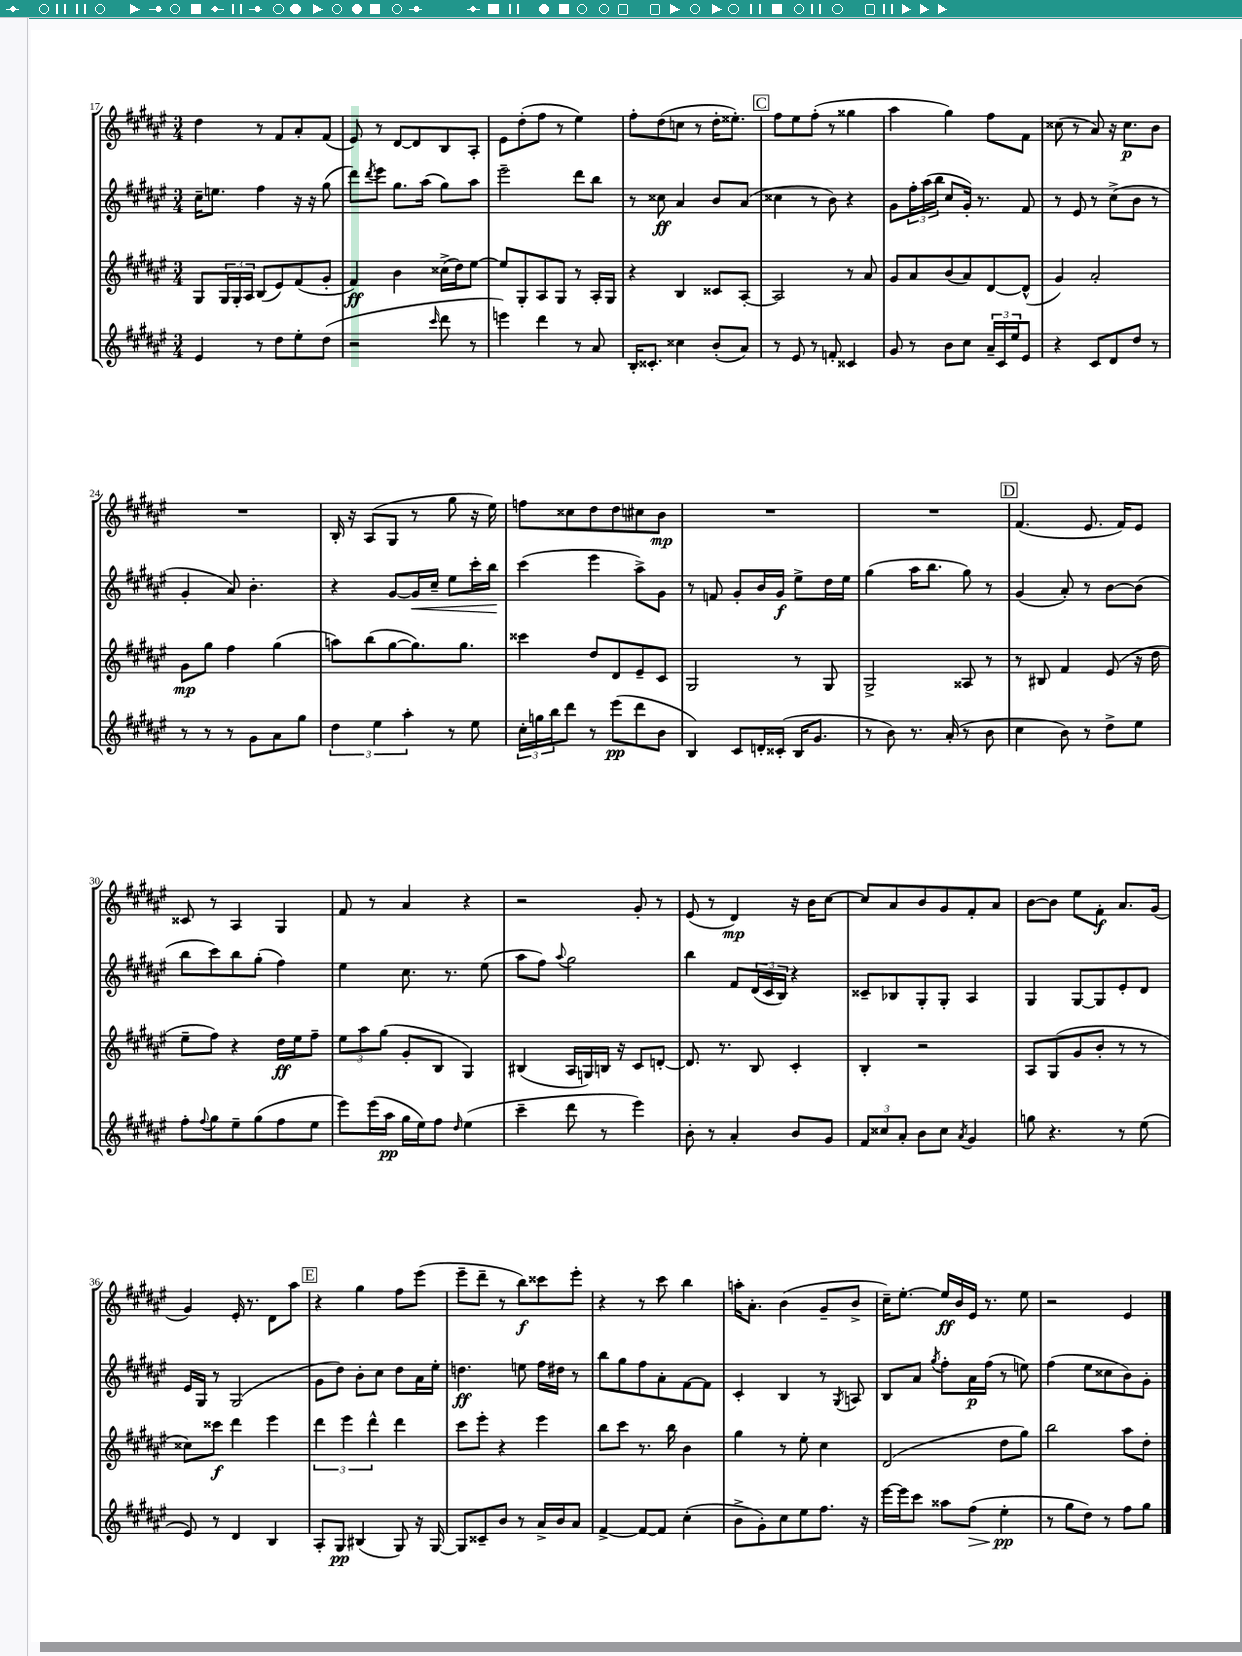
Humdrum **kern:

**kern	**dynam	**kern	**dynam	**kern	**dynam	**kern	**dynam
*part4	*part4	*part3	*part3	*part2	*part2	*part1	*part1
*staff4	*staff4	*staff3	*staff3	*staff2	*staff2	*staff1	*staff1
*clefG2	*	*clefG2	*	*clefG2	*	*clefG2	*
*k[f#c#g#d#a#e#]	*	*k[f#c#g#d#a#e#]	*	*k[f#c#g#d#a#e#]	*	*k[f#c#g#d#a#e#]	*
*M3/4	*	*M3/4	*	*M3/4	*	*M3/4	*
=17	=17	=17	=17	=17	=17	=17	=17
4e#/	.	8G#/L	.	16cc#~\KL	.	4dd#\	.
.	.	.	.	8.een\J	.	.	.
.	.	24G#/L	.	.	.	.	.
.	.	24G#'/	.	.	.	.	.
.	.	24A#/JJ	.	.	.	.	.
8r	.	(8B/L	.	4ff#\	.	8r	.
8dd#\L	.	8e#/)	.	.	.	8f#/L	.
8ee#'\	.	(8f#/	.	16r	.	8a#'/	.
.	.	.	.	16r	.	.	.
(8dd#\J	.	8g#'/J	.	(8gg#\	.	(8f#/J	.
=18	=18	=18	=18	=18	=18	=18	=18
2r	.	4f#/)	ff	8ddd#\L)	.	8e#/)	.
.	.	.	.	8qddd#/	.	.	.
.	.	.	.	8eee#\J	.	8r	.
.	.	4b\	.	8.gg#\L	.	[8d#/L	.
.	.	.	.	.	.	8d#/]	.
.	.	.	.	(16aa#\Jk	.	.	.
16qqccc#/	.	.	.	.	.	.	.
8ddd#\	.	(16cc##X^\LL	.	8gg#\L)	.	8B/	.
.	.	16dd#\J)	.	.	.	.	.
8r	.	[8ee#\J	.	8aa#\J	.	8A#'/J	.
=19	=19	=19	=19	=19	=19	=19	=19
4eeen\)	.	8ee#/L]	.	2eee#~\	.	8e#\L	.
.	.	8G#'/	.	.	.	(8dd#'\	.
4ddd#\	.	8A#/	.	.	.	8ff#\J	.
.	.	8G#/J	.	.	.	8r	.
8r	.	8r	.	8ddd#\L	.	4ee#\)	.
8a#/	.	16A#'/LL	.	8bb\J	.	.	.
.	.	16G#/JJ	.	.	.	.	.
=20	=20	=20	=20	=20	=20	=20	=20
16B'/KL	.	4r	.	8r	.	8ff#'\L	.
8.c##X'/J	.	.	.	.	.	.	.
.	.	.	.	8cc##X\	ff	(8dd#\	.
4cc##X\	.	4B/	.	4a#/	.	8ccn\J	.
.	.	.	.	.	.	8r	.
(8b'/L	.	8c##X/L	.	8b/L	.	16dd#'\KL	.
.	.	.	.	.	.	8.ee##X'\J)	.
8a#/J)	.	[8A#'/J	.	(8a#/J	.	.	.
!!LO:REH:place=s1:t=C
=21	=21	=21	=21	=21	=21	=21	=21
8r	.	2A#/]	.	4cc##X\	.	8ff#\L	.
8e#/	.	.	.	.	.	8ee#\	.
8r	.	.	.	8r	.	(8ff#'\J	.
8fn'/	.	.	.	8b\)	.	8r	.
4c##X/	.	8r	.	4r	.	4gg##X\	.
.	.	8a#/	.	.	.	.	.
=22	=22	=22	=22	=22	=22	=22	=22
8g#/	.	8g#/L	.	8g#\L	.	4aa#\	.
8r	.	8a#/	.	24ff#'\L	.	.	.
.	.	.	.	(24aa#\	.	.	.
.	.	.	.	24bb\JJ	.	.	.
8b\L	.	(8b/	.	8cc#/L	.	4gg#\)	.
8cc#\J	.	8a#/)	.	16g#'/Jk)	.	.	.
.	.	.	.	8.r	.	.	.
24a#~/LL	.	[8d#/	.	.	.	8ff#\L	.
24c#/	.	.	.	.	.	.	.
24ee#/J	.	.	.	.	.	.	.
8e#/J	.	(8d#^^/J]	.	8f#/	.	8f#\J	.
=23	=23	=23	=23	=23	=23	=23	=23
4r	.	4g#/)	.	8r	.	(8cc##X\	.
.	.	.	.	8e#/	.	8r	.
8c#/L	.	2a#'/	.	8r	.	8a#/)	.
8d#/	.	.	.	(8cc#^\L	.	16r	.
.	.	.	.	.	.	8.cc##\L	p
8dd#/J	.	.	.	8b\J	.	.	.
8r	.	.	.	8r	.	8b\J	.
!!LO:LB:g=z
=24	=24	=24	=24	=24	=24	=24	=24
8r	.	8g#\L	mp	4g#'/	.	2.r	.
8r	.	8gg#\J	.	.	.	.	.
8r	.	4ff#\	.	8a#/)	.	.	.
8g#\L	.	.	.	4.b'\	.	.	.
8a#\	.	(4gg#\	.	.	.	.	.
8gg#\J	.	.	.	.	.	.	.
=25	=25	=25	=25	=25	=25	=25	=25
6dd#\	.	8aan\L)	.	4r	.	16B'/	.
.	.	.	.	.	.	16r	.
.	.	(8bb\	.	.	.	(8A#/L	.
6ee#\	.	.	.	.	.	.	.
.	.	[8gg#\	.	[8g#/L	.	8G#/J	.
6aa#'\	.	.	.	.	.	.	.
!	!	!	!	!	!LO:HP:b	!	!
.	.	8.gg#\])	.	16g#/L]	<	8r	.
.	.	.	.	16cc#~/JJ	.	.	.
8r	.	.	.	8ee#\L	.	8gg#\	.
.	.	8.gg#\J	.	.	.	.	.
8ee#\	.	.	.	16ccc#'\L	.	16r	.
.	.	.	.	16bb\JJ	.	16ee#\)	.
.	.	.	.	.	[	.	.
=26	=26	=26	=26	=26	=26	=26	=26
24cc#'\LL	.	4ccc##X\	.	(4ccc#\	.	8ffn\L	.
24ggn\	.	.	.	.	.	.	.
24bb\J	.	.	.	.	.	.	.
8ddd#\J	.	.	.	.	.	8cc##X\	.
8r	.	8dd#/L	.	4eee#\	.	8dd#\	.
(8eee#\L	pp	8d#/	.	.	.	8dd#\	.
8ddd#\	.	8e#~/	.	8aa#^\L)	.	8cc#X\	.
8b\J	.	8c#/J	.	8g#\J	.	8b\J	mp
=27	=27	=27	=27	=27	=27	=27	=27
4B/)	.	2G#/	.	8r	.	2.r	.
.	.	.	.	8fn/	.	.	.
8c#/L	.	.	.	8g#'/L	.	.	.
16dn'/L	.	.	.	16b/L	.	.	.
(16c##X'/JJ	.	.	.	16g#/JJ	f	.	.
16B/KL	.	8r	.	8ee#^\L	.	.	.
8.g#/J	.	.	.	.	.	.	.
.	.	8G#/	.	16dd#\L	.	.	.
.	.	.	.	16ee#\JJ	.	.	.
=28	=28	=28	=28	=28	=28	=28	=28
8r	.	2G#^/	.	(4gg#\	.	2.r	.
8b\)	.	.	.	.	.	.	.
8.r	.	.	.	16aa#\KL	.	.	.
.	.	.	.	8.bb\J	.	.	.
(16a#'/	.	.	.	.	.	.	.
8r	.	8A##X/	.	8gg#\)	.	.	.
8b\	.	8r	.	8r	.	.	.
!!LO:REH:place=s1:t=D
=29	=29	=29	=29	=29	=29	=29	=29
4cc#\	.	8r	.	(4g#/	.	(4.f#/	.
.	.	8B#X/	.	.	.	.	.
8b\)	.	4f#/	.	8a#'/)	.	.	.
8r	.	.	.	8r	.	8.e#/	.
8dd#^\L	.	(8e#/	.	[8b\L	.	.	.
.	.	.	.	.	.	16f#/KL)	.
8ee#\J	.	16r	.	(8b\J]	.	8e#/J	.
.	.	16dd#\	.	.	.	.	.
!!LO:LB:g=z
=30	=30	=30	=30	=30	=30	=30	=30
8ff#'\L	.	8ee#~\L	.	8bb\L	.	8c##X/	.
8qqff#/	.	.	.	.	.	.	.
8gg#\	.	8ff#\J)	.	8ccc#\)	.	8r	.
8ee#~\	.	4r	.	8bb\	.	4A#/	.
(8gg#\	.	.	.	(8gg#'\J	.	.	.
8ff#\	.	16dd#\LL	ff	4ff#\)	.	4G#/	.
.	.	16ee#\J	.	.	.	.	.
8ee#\J	.	8ff#~\J	.	.	.	.	.
=31	=31	=31	=31	=31	=31	=31	=31
8eee#\L)	.	12ee#\L	.	4ee#\	.	8f#/	.
.	.	12aa#\	.	.	.	.	.
(16eee#\L	.	.	.	.	.	8r	.
.	.	(12gg#\J	.	.	.	.	.
16aa#\JJ	pp	.	.	.	.	.	.
16gg#\LL	.	8g#'/L	.	8.cc#\	.	4a#/	.
16ee#\J)	.	.	.	.	.	.	.
8ff#\J	.	8B/J	.	.	.	.	.
.	.	.	.	8.r	.	.	.
16qqdd#/	.	.	.	.	.	.	.
(4ee#\	.	4G#/)	.	.	.	4r	.
.	.	.	.	(8ee#\	.	.	.
=32	=32	=32	=32	=32	=32	=32	=32
4ccc#~\	.	(4B#X/	.	8aa#\L	.	2r	.
.	.	.	.	8ff#\J)	.	.	.
.	.	.	.	8qqaa#/	.	.	.
8ddd#\	.	16A#/LL	.	2gg#\	.	.	.
.	.	16Gn/)	.	.	.	.	.
8r	.	16Bn/JJ	.	.	.	.	.
.	.	16r	.	.	.	.	.
4eee#\)	.	8c#/L	.	.	.	8g#'/	.
.	.	[8dn'/J	.	.	.	8r	.
=33	=33	=33	=33	=33	=33	=33	=33
8b'\	.	8.d/]	.	4bb\	.	(8e#/	.
8r	.	.	.	.	.	8r	.
.	.	8.r	.	.	.	.	.
4a#'/	.	.	.	8f#/L	.	4d#/)	mp
.	.	8B/	.	(24d#/L	.	.	.
.	.	.	.	24c#/	.	.	.
.	.	.	.	24B/JJ)	.	.	.
8b/L	.	4c#'/	.	4r	.	16r	.
.	.	.	.	.	.	16b\KL	.
8g#/J	.	.	.	.	.	[8cc#\J	.
=34	=34	=34	=34	=34	=34	=34	=34
12f#/L	.	4B'/	.	8c##X~/L	.	8cc#/L]	.
12cc##X/	.	.	.	.	.	.	.
.	.	.	.	8B-X/	.	8a#/	.
12a#'/J	.	.	.	.	.	.	.
8b\L	.	2r	.	8G#'/	.	8b/	.
8cc##\J	.	.	.	8G#'/J	.	8g#/	.
8qa#/	.	.	.	.	.	.	.
4g#/	.	.	.	4A#/	.	8f#'/	.
.	.	.	.	.	.	8a#/J	.
=35	=35	=35	=35	=35	=35	=35	=35
8ggn\	.	8A#/L	.	4G#/	.	[8b\L	.
4.r	.	(8G#/	.	.	.	8b\J]	.
.	.	8g#/	.	[8G#/L	.	8ee#\L	.
.	.	8b'/J	.	8G#/]	.	8f#'\J	f
8r	.	8r	.	8e#'/	.	8.a#/L	.
(8ee#\	.	8r	.	8d#/J	.	.	.
.	.	.	.	.	.	(16g#/Jk	.
!!LO:LB:g=z
=36	=36	=36	=36	=36	=36	=36	=36
8e#/)	.	8cc##X\L)	.	16e#/LL	.	4g#/)	.
.	.	.	.	16G#/JJ	.	.	.
8r	.	8ccc##X\J	f	8r	.	.	.
4d#/	.	4ddd#\	.	(2G#/	.	16e#'/	.
.	.	.	.	.	.	8.r	.
4B/	.	4eee#\	.	.	.	8d#\L	.
.	.	.	.	.	.	8aa#\J	.
!!LO:REH:place=s1:t=E
=37	=37	=37	=37	=37	=37	=37	=37
8A#'/L	.	6ddd#\	.	8g#\L	.	4r	.
8G#/J	pp	.	.	8dd#\J)	.	.	.
.	.	6eee#\	.	.	.	.	.
(4B#X/	.	.	.	8b'\L	.	4gg#\	.
.	.	6ddd#^^\	.	.	.	.	.
.	.	.	.	8cc#\J	.	.	.
8G#/)	.	4ddd#\	.	8dd#\L	.	8ff#\L	.
16r	.	.	.	16a#\L	.	(8eee#\J	.
[16G#/	.	.	.	16ee#'\JJ	.	.	.
=38	=38	=38	=38	=38	=38	=38	=38
8G#/L]	.	8ccc#\L	.	4.ddn\	ff	8eee#~\L	.
8c##X~/	.	8eee#'\J	.	.	.	8ddd#~\J	.
8b/J	.	4r	.	.	.	8r	.
8r	.	.	.	8een\	.	8bb\L)	f
16a#^/LL	.	4eee#\	.	16ff#\LL	.	8ccc##X\	.
16b/J	.	.	.	16dd#X\JJ	.	.	.
8a#/J	.	.	.	8r	.	8eee#'\J	.
=39	=39	=39	=39	=39	=39	=39	=39
[4f#^/	.	8bb\L	.	8bb\L	.	4r	.
.	.	8ccc#\J	.	8gg#\	.	.	.
8f#/L_	.	8.r	.	8ff#\	.	8r	.
8f#/J]	.	.	.	8a#'\	.	8ccc#\	.
.	.	16bb\	.	.	.	.	.
(4cc#'\	.	4b\	.	[8f#\	.	4bb\	.
.	.	.	.	8f#\J]	.	.	.
=40	=40	=40	=40	=40	=40	=40	=40
8b^\L	.	4gg#\	.	4c#'/	.	16aan'\KL	.
.	.	.	.	.	.	8.a#'\J	.
8g#'\)	.	.	.	.	.	.	.
8cc#\	.	8r	.	4B/	.	(4b\	.
8ee#\	.	8ee#'\	.	.	.	.	.
8.ff#\J	.	4cc#\	.	8r	.	8g#~/L	.
.	.	.	.	8qG#/	.	.	.
.	.	.	.	8An/	.	8b^/J	.
16r	.	.	.	.	.	.	.
=41	=41	=41	=41	=41	=41	=41	=41
[16eee#\LL	.	(2d#/	.	8B/L	.	16cc#~\KL)	.
16eee#\J]	.	.	.	.	.	[8.ee#'\J	.
8ccc#\J	.	.	.	8a#/J	.	.	.
.	.	.	.	8qgg#/	.	.	.
8aa##X\L	.	.	.	8ff#'\L	.	16ee#/LL]	ff
.	.	.	.	.	.	16b/	.
!	!LO:HP:b	!	!	!	!	!	!
(8ff#\J	>	.	.	16a#\L	p	16e#/JJ	.
.	.	.	.	(16ff#\JJ	.	8.r	.
4ee#'\	pp	8dd#\L	.	8r	.	.	.
.	.	8gg#\J)	.	8een\)	.	8ee#\	.
.	]	.	.	.	.	.	.
=42	=42	=42	=42	=42	=42	=42	=42
8r	.	2bb\	.	(4ff#\	.	2r	.
8gg#\L	.	.	.	.	.	.	.
8dd#\J)	.	.	.	8ee#\L	.	.	.
8r	.	.	.	8cc##X\	.	.	.
8ff#\L	.	8aa#\L	.	8b\)	.	4e#/	.
8gg#\J	.	8dd#'\J	.	8g#'\J	.	.	.
==	==	==	==	==	==	==	==
*-	*-	*-	*-	*-	*-	*-	*-
